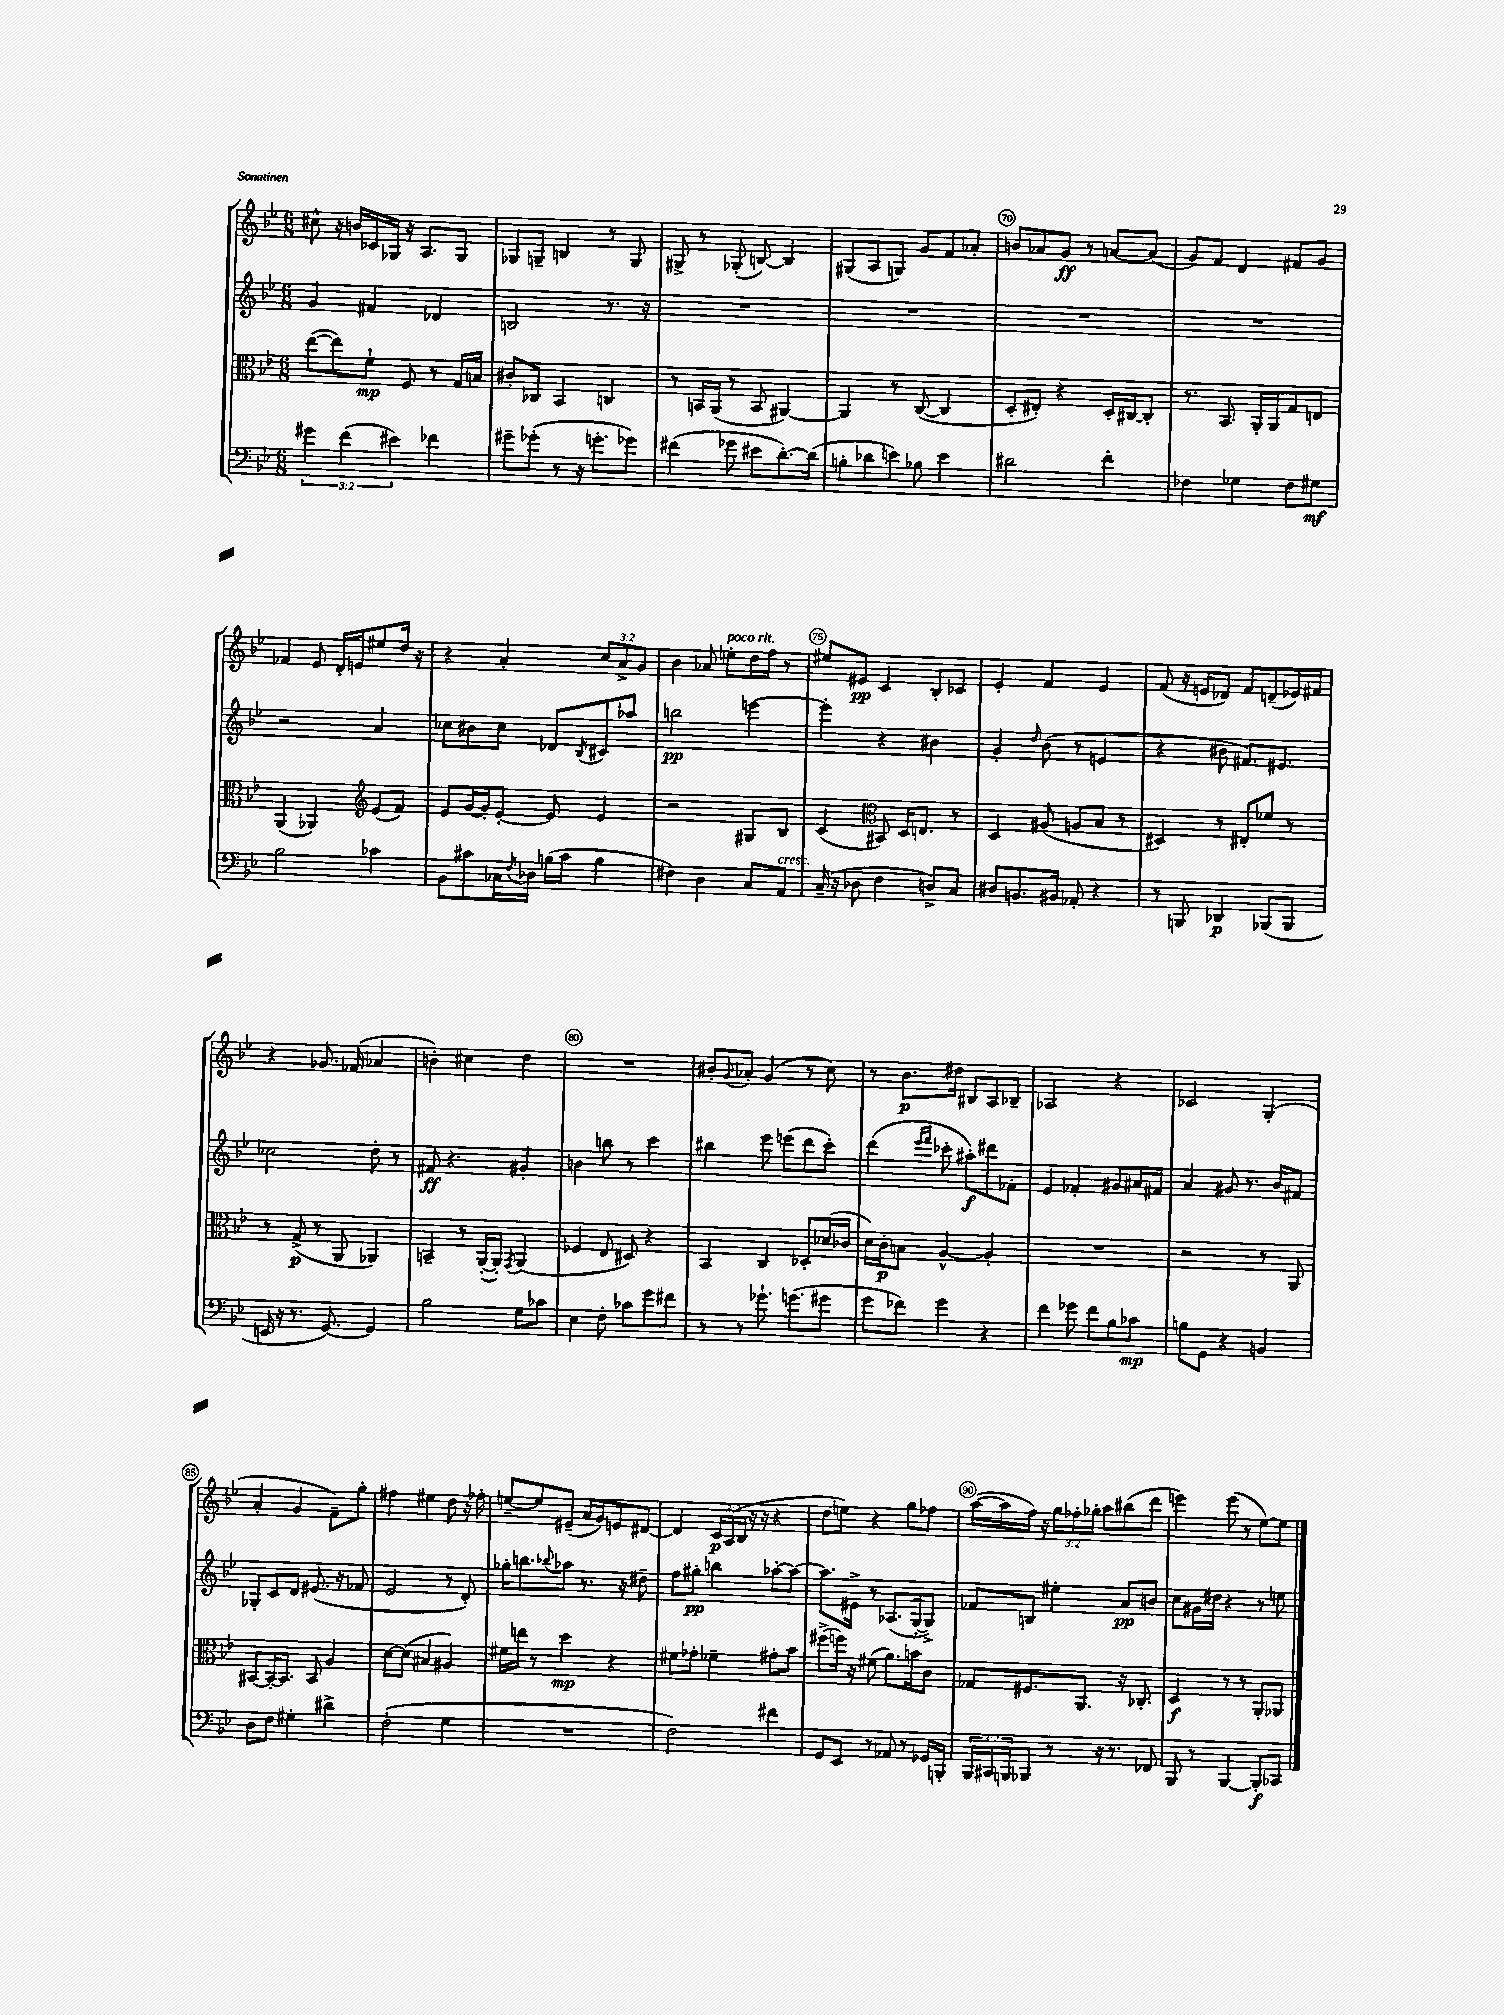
<<
\new StaffGroup <<
\new Staff = "s0" {
    \clef treble \key bes \major \numericTimeSignature \time 6/8 \override Staff.TupletNumber.text = #tuplet-number::calc-fraction-text
    cis''8-^ r16 b'16 ces'16 ges16 r16 a8. ges8 |
    ges8 g8-- b4 r8 g8 |
    gis8-> r8 ges8-.( b8~) b4 |
    gis8( a8 g8) g'8 f'8 aes'8-. |
    b'8 aes'8 g'8\ff r8 a'8~ a'8( |
    g'8) f'8 d'4 fis'8 g'8 |
    fes'4 ees'8 d'16-. e'16 eis''8 d''16 r16 |
    r4 a'4-. \tuplet 3/2 { c''8 a'8-> g'8 } |
    bes'4 aes'8 e''8-.^\markup { \italic "poco rit." } d''16 f''16 r8 |
    eis''8 eis'8\pp c'4 bes8-. ces'8 |
    ees'4-. f'4 ees'4 |
    f'8( r16 e'16 des'8) f'8 d'8--( ees'16) fis'16 |
    r4 ges'8. fes'16( aes'4 |
    b'4-.) cis''4 d''4 |
    R2. |
    bis'8-. \appoggiatura { g'8 } aes'8-. g'4( r8 c''8) |
    r8 bes'8.\p dis''16 bis8 a8 bes8-- |
    aes2 r4 |
    ces'2 g4-.( |
    a'4-. g'4 f'8--) g''8-. |
    fis''4 eis''4 d''8 r16 fes''16-. |
    e''8~-- e''8 eis'8--( a'16 g'16) e'8 dis'8~ |
    dis'4 \tuplet 3/2 { c'16\p a16( bes16 } r16 r16 r4 |
    d''8 e''8) r4 g''8 fes''8 |
    a''16~( a''16 f''16) r16 \tuplet 3/2 { g''16 fes''16-. ges''16-. } a''8 bis''8( d'''8 |
    e'''4) e'''8( r8 ees''8~) ees''8 \bar "|." |
}
\new Staff = "s1" {
    \clef treble \key bes \major \numericTimeSignature \time 6/8
    g'4 fis'4 des'4 |
    b2 r8. r16 |
    R2. |
    R2. |
    R2. |
    R2. |
    r2 a'4 |
    ces''8 bis'8 ces''8 des'8 \acciaccatura { bes8 } cis'8 aes''8 |
    b''2\pp e'''4~ |
    e'''4-. r4 bis'4 |
    g'4-. \grace { d''16 } bes'8( r8 e'4 |
    r4 bis'8 fis'8.) eis'8. |
    ces''2 d''8-. r8 |
    fis'8\ff r4. gis'4-. |
    b'4 b''8 r8 c'''4 |
    bis''4 ees'''8 e'''8( d'''8 c'''8-.) |
    d'''4( \grace { ees'''16 f'''16 } ces'''8-. ais''8-.\f) dis'''8 fes'8-. |
    ees'4 fes'4-. gis'8 ais'16 fis'16 |
    a'4 gis'8 r8. bes'16 fis'8 |
    ges8-. c'8 d'8 eis'8.( r16 fes'8 |
    ees'2 r8 d'8-.) |
    ges''16-. b''8. \appoggiatura { bes''8 } aes''8 r8. r16 dis''8-- |
    f''8 gis''8-.\pp b''4 aes''8~-. aes''8~ |
    aes''8. eis'16-> r8 aes8.( g16~-. g8->) |
    fes'8 b8 eis''4-. a'8\pp b'8 |
    c''8 gis'16 dis''16 r4 r8 e''8 \bar "|." |
}
\new Staff = "s2" {
    \clef alto \key bes \major \numericTimeSignature \time 6/8
    ees''8~( ees''8) f'8-!\mp f8 r8 g16 b16 |
    cis'8-. ces8 bes,4 c4 |
    r8 b,16 a,16( r8 b,8 ais,4~) |
    ais,4 r8 c8~( c4 |
    d8-. eis8-.) r4 d16-. cis16~ cis8-. |
    r8. bes,8. a,16-. a,16 g8 e8 |
    a,4( aes,4) \clef treble ees'8( f'8) |
    ees'8 g'16~ g'16-. ees'8~-. ees'8 ees'4 |
    r2 gis8 bes8 |
    c'4( \clef alto bis,8) d16 e8. r8 |
    d4 ais8( a8 bes8 r8 |
    dis4) r8 eis8-. fes'8 r8 |
    r8 g8->\p( r8 a,8 aes,4) |
    b,4-- r8 a,16~-.( a,16-.) \acciaccatura { g,8 } a,4( |
    fes4 ees8 dis8) r4 |
    bes,4 c4 des8-. des'16( ces'16 |
    d'16) c'16-.\p b8 a4~-^ a4-. |
    R2. |
    r2 r8 a,8 |
    bis,8~ bis,16~-. bis,8. bis,8 a4 |
    d'8~ d'8( bis4 ais4) |
    fis'16 e''16 r8 d''4\mp r4 |
    fis'8 ges'8-. fes'4-- gis'8-. bes'8 |
    fis''8->( f''16) r16 fis'8( a'8.) b'16 c'8 |
    ges8 fis8. a,8. r16 ces8.-. |
    d4\f r8 r8 a,8-. aes,8 \bar "|." |
}
\new Staff = "s3" {
    \clef bass \key bes \major \numericTimeSignature \time 6/8 \override Staff.TupletNumber.text = #tuplet-number::calc-fraction-text
    \tuplet 3/2 { gis'4 f'4( eis'4) } fes'4 |
    gis'8-- ges'8-.( r8 r16 g'8.-. ges'8) |
    fis'4( ges'8 eis'8 d'8.~-.) d'16( |
    b8-. des'8 e'8) bes8 e'4 |
    dis'2 f'4-. |
    fes4 ges4 fes8 gis8\mf |
    bes2 ces'4 |
    bes,8 cis'8 ces16 \acciaccatura { f8 } des16 b16( cis'16 b4 |
    fis4) d4 c8 a,8^\markup { \italic "cresc." } |
    c16--( r16 des8 f4 d8->) c8 |
    dis8 b,8. bis,16 aes,8-. r4 |
    r8 b,,8 des,4\p bes,,8( bes,,8 |
    e,16 r16 r8. g,8.~) g,4 |
    bes2 g8 ces'8 |
    ees4 f8-. ces'8 g'8 fis'8 |
    r8 r8 ges'8.-! g'8.( gis'8 |
    g'8 fes'8) g'4 r4 |
    f'4 ges'8 f'8 bes8 ces'8\mp |
    b8 g,8 r4 b,4 |
    d8 f8 gis4-. dis'4-> |
    f2-.( g4 |
    R2. |
    f2) fis'4 |
    g,8 ees,8 r8 aes,8 r8 ges,16 b,,16-. |
    \tuplet 3/2 { bes,,16 cis,16 b,,16 } bes,,8 r8 r16 r8. fes,8 |
    bes,,8 r8 bes,,4~ bes,,8-.\f ces,8 \bar "|." |
}
>>
>>
\layout { \context { \Score currentBarNumber = #66 \override BarNumber.break-visibility = ##(#f #t #t) barNumberVisibility = #(every-nth-bar-number-visible 5) \override BarNumber.stencil = #(make-stencil-circler 0.1 0.3 ly:text-interface::print) } }
